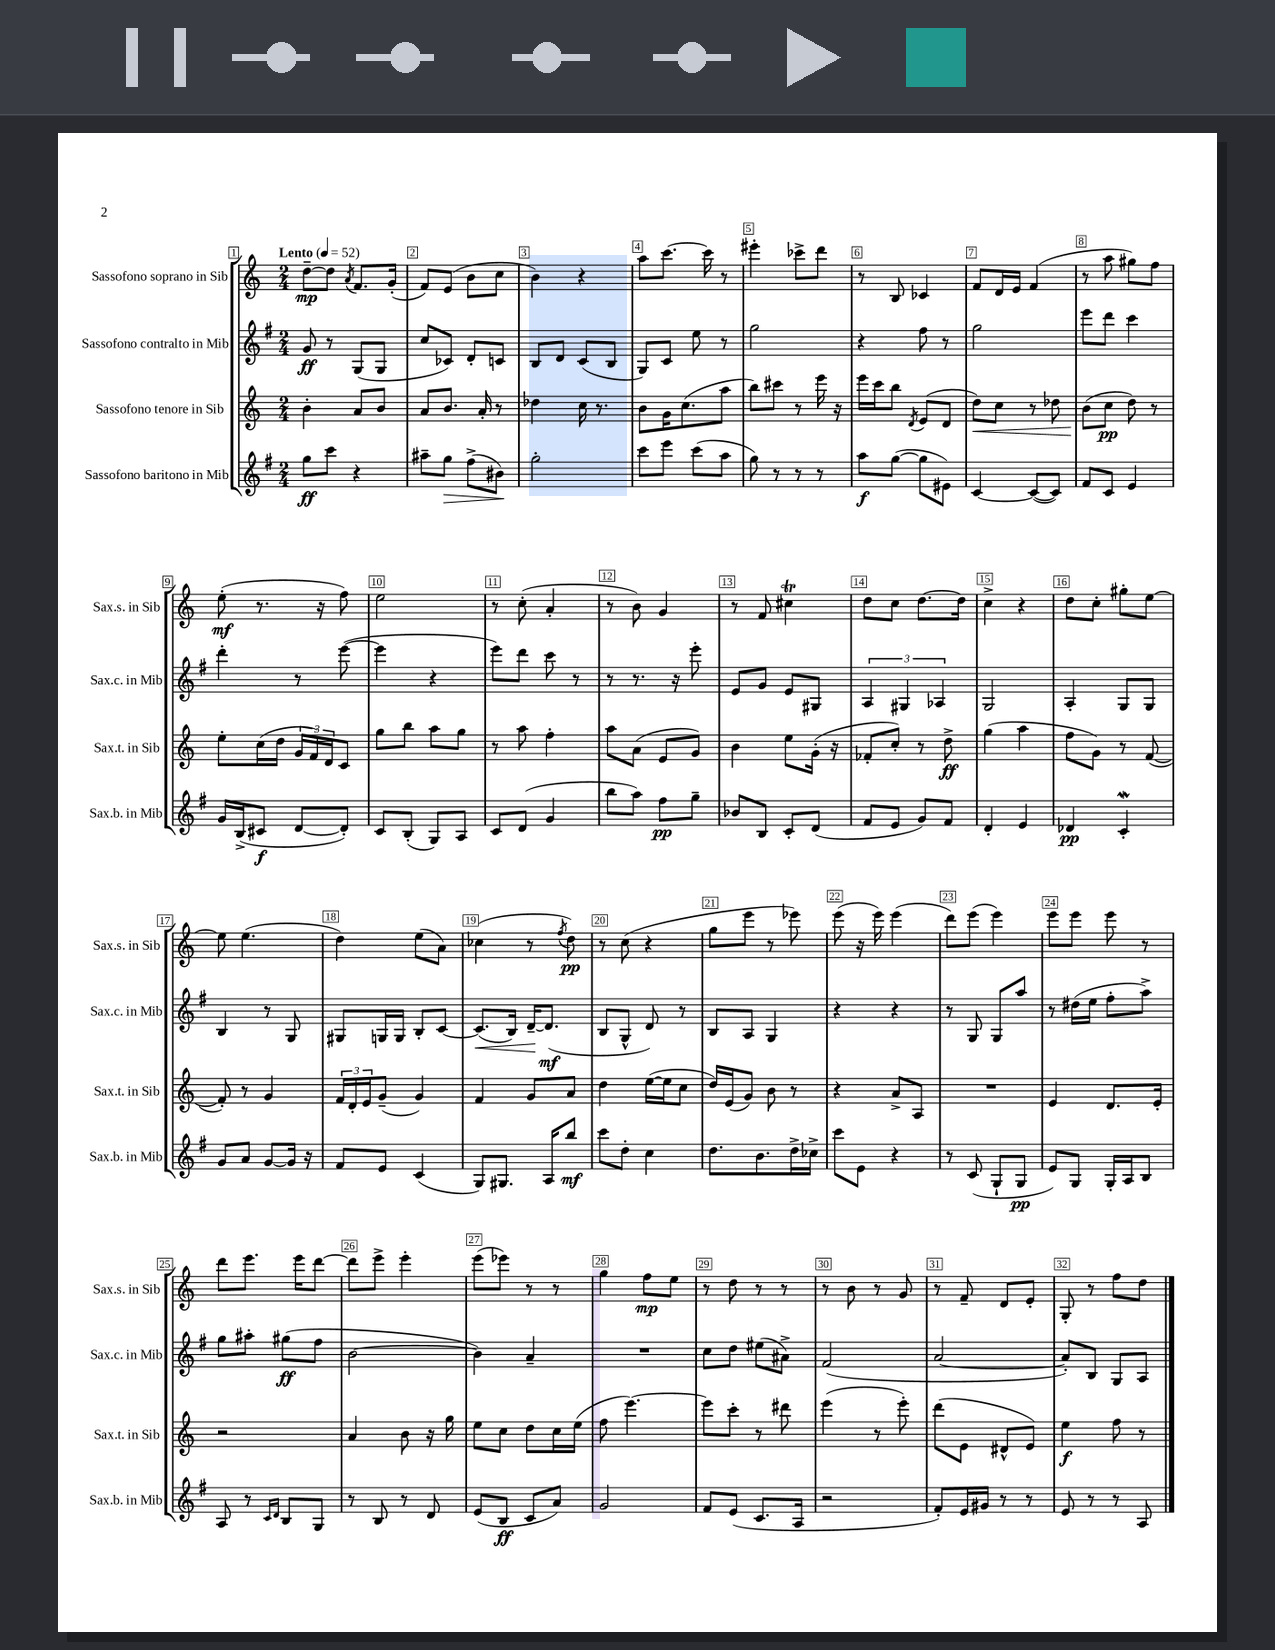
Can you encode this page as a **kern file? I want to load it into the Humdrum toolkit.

**kern	**dynam	**kern	**dynam	**kern	**dynam	**kern	**dynam
*part4	*part4	*part3	*part3	*part2	*part2	*part1	*part1
*staff4	*staff4	*staff3	*staff3	*staff2	*staff2	*staff1	*staff1
*I"Sassofono baritono in Mib	*	*I"Sassofono tenore in Sib	*	*I"Sassofono contralto in Mib	*	*I"Sassofono soprano in Sib	*
*I'Sax.b. in Mib	*	*I'Sax.t. in Sib	*	*I'Sax.c. in Mib	*	*I'Sax.s. in Sib	*
*clefG2	*	*clefG2	*	*clefG2	*	*clefG2	*
*k[f#]	*	*k[]	*	*k[f#]	*	*k[]	*
*M2/4	*	*M2/4	*	*M2/4	*	*M2/4	*
*MM52	*	*MM52	*	*MM52	*	*MM52	*
=1	=1	=1	=1	=1	=1	=1	=1
!	!	!	!	!	!	!LO:TX:a:B:t=Lento	!
8gg\L	ff	4b'\	.	8g/	ff	[8dd~\L	mp
8ccc\J	.	.	.	8r	.	8dd\J]	.
.	.	.	.	.	.	8qa/	.
4r	.	8a/L	.	(8G/L	.	8.f/L	.
.	.	8b/J	.	8G/J	.	.	.
.	.	.	.	.	.	(16g'/Jk	.
=2	=2	=2	=2	=2	=2	=2	=2
8aa#X~\L	.	8a/L	.	8cc/L	.	8f/L)	.
!	!LO:HP:b	!	!	!	!	!	!
8gg\J	>	8.b/J	.	8c-X/J)	.	(8e/J	.
(8ff#^\L	.	.	.	8d'/L	.	8b\L	.
.	.	16a'/	.	.	.	.	.
8b#X\J)	.	8r	.	8cn/J	.	8cc\J	.
.	]	.	.	.	.	.	.
=3	=3	=3	=3	=3	=3	=3	=3
2gg'\	.	4dd-X\	.	8B/L	.	4b\)	.
.	.	.	.	8d/J	.	.	.
.	.	16cc\	.	(8c/L	.	4r	.
.	.	8.r	.	.	.	.	.
.	.	.	.	8B/J	.	.	.
=4	=4	=4	=4	=4	=4	=4	=4
8ccc\L	.	8b\L	.	8G/L)	.	8aa\L	.
8eee\J	.	16g\K	.	8c/J	.	[8.ccc\J	.
.	.	(8.cc\	.	.	.	.	.
(8ccc\L	.	.	.	8ee\	.	.	.
.	.	.	.	.	.	16ccc\]	.
8aa\J	.	8aa\J	.	8r	.	8r	.
=5	=5	=5	=5	=5	=5	=5	=5
8gg\)	.	8bb\L)	.	2gg\	.	4eee#X'\	.
8r	.	8ccc#X\J	.	.	.	.	.
8r	.	8r	.	.	.	8ccc-X^\L	.
8r	.	16eee\	.	.	.	8ddd\J	.
.	.	16r	.	.	.	.	.
=6	=6	=6	=6	=6	=6	=6	=6
8aa\L	f	16eee\LL	.	4r	.	8r	.
.	.	16ccc\J	.	.	.	.	.
([8gg\J	.	8bb\J	.	.	.	8B/	.
.	.	8qd/	.	.	.	.	.
8gg\L]	.	(8e/L	.	8ff#\	.	4c-X/	.
8e#X\J)	.	8d/J	.	8r	.	.	.
=7	=7	=7	=7	=7	=7	=7	=7
!	!	!	!LO:HP:b	!	!	!	!
[4c/	.	8dd\L)	<	2gg\	.	8f/L	.
.	.	8cc\J	.	.	.	16d/L	.
.	.	.	.	.	.	16e/JJ	.
(8c/L_	.	8r	.	.	.	(4f/	.
8c/J])	.	8dd-X\	.	.	.	.	.
=8	=8	=8	=8	=8	=8	=8	=8
8f#/L	.	(8b\L	.	8eee\L	.	8r	.
8c/J	.	8cc\J	[ pp	8ddd\J	.	8aa\	.
4e/	.	8dd\)	.	4ccc\	.	8gg#X\L)	.
.	.	8r	.	.	.	8ff\J	.
!!LO:LB:g=z
=9	=9	=9	=9	=9	=9	=9	=9
16g/LL	.	8ee'\L	.	4ddd'\	.	(8ee'\	mf
(16B^/J	.	.	.	.	.	.	.
8c#X/J	f	(16cc\L	.	.	.	8.r	.
.	.	16dd\JJ	.	.	.	.	.
[8d/L	.	24g/LL	.	8r	.	.	.
.	.	24f/)	.	.	.	.	.
.	.	.	.	.	.	16r	.
.	.	24d/J	.	.	.	.	.
8d'/J])	.	8c/J	.	([8eee\	.	8ff\)	.
=10	=10	=10	=10	=10	=10	=10	=10
8c/L	.	8gg\L	.	4eee\]	.	2ee\	.
(8B'/J	.	8bb\J	.	.	.	.	.
8G/L)	.	8aa\L	.	4r	.	.	.
8A/J	.	8gg\J	.	.	.	.	.
=11	=11	=11	=11	=11	=11	=11	=11
8c/L	.	8r	.	8eee\L)	.	8r	.
(8d/J	.	8aa\	.	8ddd\J	.	(8cc'\	.
4g/	.	4ff'\	.	8ccc\	.	4a'/	.
.	.	.	.	8r	.	.	.
=12	=12	=12	=12	=12	=12	=12	=12
8bb\L	.	8aa\L	.	8r	.	8r	.
8aa\J)	.	(8a\J	.	8.r	.	8b\)	.
8ff#\L	pp	8e/L	.	.	.	4g/	.
.	.	.	.	16r	.	.	.
8gg~\J	.	8g/J)	.	8eee'\	.	.	.
=13	=13	=13	=13	=13	=13	=13	=13
8b-X/L	.	4b\	.	8e/L	.	8r	.
8B/J	.	.	.	8g/J	.	8f/	.
8c'/L	.	8ee\L	.	8e/L	.	4cc#Xt\	.
(8d/J	.	(16g'\Jk	.	8G#X/J	.	.	.
.	.	16r	.	.	.	.	.
=14	=14	=14	=14	=14	=14	=14	=14
8f#/L	.	8f-X'/L	.	6A/	.	8dd\L	.
8e/J	.	8cc'/J)	.	.	.	8cc\J	.
.	.	.	.	6G#X/	.	.	.
8g/L)	.	8r	.	.	.	[8.dd\L	.
.	.	.	.	6A-X/	.	.	.
8f#/J	.	8dd^\	ff	.	.	.	.
.	.	.	.	.	.	16dd\Jk]	.
=15	=15	=15	=15	=15	=15	=15	=15
4d'/	.	(4gg\	.	2G/	.	4cc^\	.
4e/	.	4aa\	.	.	.	4r	.
=16	=16	=16	=16	=16	=16	=16	=16
4d-X/	pp	8ff\L	.	4A'/	.	8dd\L	.
.	.	8g\J)	.	.	.	8cc'\J	.
4cw'/	.	8r	.	8G/L	.	8gg#X'\L	.
.	.	([8f/	.	8G/J	.	[8ee\J	.
!!LO:LB:g=z
=17	=17	=17	=17	=17	=17	=17	=17
8g/L	.	8f'/])	.	4B/	.	8ee\]	.
8a/J	.	8r	.	.	.	(4.ee\	.
[8g/L	.	4g/	.	8r	.	.	.
16g/Jk]	.	.	.	8G/	.	.	.
16r	.	.	.	.	.	.	.
=18	=18	=18	=18	=18	=18	=18	=18
8f#/L	.	24f/LL	.	8G#X/L	.	4dd\)	.
.	.	24d'/	.	.	.	.	.
.	.	24e/J	.	.	.	.	.
8e/J	.	(8g~/J	.	16Gn/L	.	.	.
.	.	.	.	16G/JJ	.	.	.
(4c/	.	4g/)	.	8B'/L	.	(8ee\L	.
.	.	.	.	[8c/J	.	8a\J)	.
=19	=19	=19	=19	=19	=19	=19	=19
!	!	!	!	!	!LO:HP:b	!	!
8G/L)	.	4f/	.	(8.c/L]	<	(4cc-X\	.
8.G#X/J	.	.	.	.	.	.	.
.	.	.	.	16B/Jk)	.	.	.
.	.	8g/L	.	[16d~/KL	.	8r	.
16A/KL	.	.	.	(8.d/J]	[ mf	.	.
.	.	.	.	.	.	8qff/	.
8bb/J	mf	8a/J	.	.	.	8dd\)	pp
=20	=20	=20	=20	=20	=20	=20	=20
8ccc\L	.	4dd\	.	8B/L	.	8r	.
8dd'\J	.	.	.	8G^^/J	.	(8cc\	.
4cc\	.	([16ee\LL	.	8d/)	.	4r	.
.	.	16ee\J]	.	.	.	.	.
.	.	8cc\J	.	8r	.	.	.
=21	=21	=21	=21	=21	=21	=21	=21
8.dd\L	.	16dd/LL)	.	8B/L	.	8gg\L	.
.	.	(16e/J	.	.	.	.	.
.	.	8g/J)	.	8A/J	.	8eee\J	.
8.b\	.	.	.	.	.	.	.
.	.	8b\	.	4G/	.	8r	.
16dd^\L	.	8r	.	.	.	8eee-X\)	.
16cc-X^\JJ	.	.	.	.	.	.	.
=22	=22	=22	=22	=22	=22	=22	=22
8ccc\L	.	4r	.	4r	.	(8eee\	.
8e\J	.	.	.	.	.	16r	.
.	.	.	.	.	.	16eee\)	.
4r	.	8a^/L	.	4r	.	(4eee\	.
.	.	8A/J	.	.	.	.	.
=23	=23	=23	=23	=23	=23	=23	=23
8r	.	2r	.	8r	.	8ddd\L)	.
(8c/	.	.	.	8G/	.	(8eee\J	.
8G`/L	.	.	.	8G/L	.	4eee\)	.
8G/J	pp	.	.	8aa/J	.	.	.
=24	=24	=24	=24	=24	=24	=24	=24
8e/L)	.	4e/	.	8r	.	8eee\L	.
8G/J	.	.	.	(16dd#X\LL	.	8eee\J	.
.	.	.	.	16ee\JJ	.	.	.
16G'/LL	.	8.d/L	.	8ff#'\L	.	8eee\	.
16A/J	.	.	.	.	.	.	.
8B/J	.	.	.	8aa^\J)	.	8r	.
.	.	16e'/Jk	.	.	.	.	.
!!LO:LB:g=z
=25	=25	=25	=25	=25	=25	=25	=25
8A/	.	2r	.	8gg\L	.	8ddd\L	.
8r	.	.	.	8aa#X'\J	.	8.eee\J	.
16qqc/LL	.	.	.	.	.	.	.
16qqd/JJ	.	.	.	.	.	.	.
8B/L	.	.	.	(8gg#X\L	ff	.	.
.	.	.	.	.	.	16eee\KL	.
8G/J	.	.	.	8ff#\J	.	[8ddd\J	.
=26	=26	=26	=26	=26	=26	=26	=26
8r	.	4a/	.	[2b\	.	8ddd\L]	.
8B/	.	.	.	.	.	8eee^\J	.
8r	.	8b\	.	.	.	4eee'\	.
8d/	.	16r	.	.	.	.	.
.	.	16gg\	.	.	.	.	.
=27	=27	=27	=27	=27	=27	=27	=27
(8e/L	.	8ee\L	.	4b\])	.	(8eee\L	.
8B/J	ff	8cc\J	.	.	.	8eee-X\J)	.
8c/L	.	8dd\L	.	4a~/	.	8r	.
8a/J)	.	16cc\L	.	.	.	8r	.
.	.	(16ee\JJ	.	.	.	.	.
=28	=28	=28	=28	=28	=28	=28	=28
2g/	.	8ff\	.	2r	.	4gg\	.
.	.	[4.eee\)	.	.	.	.	.
.	.	.	.	.	.	8ff\L	mp
.	.	.	.	.	.	8ee\J	.
=29	=29	=29	=29	=29	=29	=29	=29
8f#/L	.	8eee\L]	.	8cc\L	.	8r	.
(8e/J	.	8ccc'\J	.	8dd\J	.	8dd\	.
8.c/L	.	8r	.	(8ee#X\L	.	8r	.
.	.	8ddd#X\	.	8a#X^\J)	.	8r	.
16A/Jk	.	.	.	.	.	.	.
=30	=30	=30	=30	=30	=30	=30	=30
2r	.	(4eee\	.	(2f#/	.	8r	.
.	.	.	.	.	.	8b\	.
.	.	8r	.	.	.	8r	.
.	.	8eee'\)	.	.	.	8g/	.
=31	=31	=31	=31	=31	=31	=31	=31
8f#'/L)	.	(8ddd\L	.	[2a/	.	8r	.
16e/L	.	8e\J	.	.	.	8f~/	.
16g#X/JJ	.	.	.	.	.	.	.
8r	.	8d#X^^/L	.	.	.	8d/L	.
8r	.	8e/J)	.	.	.	8e'/J	.
=32	=32	=32	=32	=32	=32	=32	=32
8e/	.	4ee\	f	8a'/L])	.	8G'/	.
8r	.	.	.	8B/J	.	8r	.
8r	.	8ff\	.	8G/L	.	8ff\L	.
8A/	.	8r	.	8A/J	.	8dd\J	.
==	==	==	==	==	==	==	==
*-	*-	*-	*-	*-	*-	*-	*-
